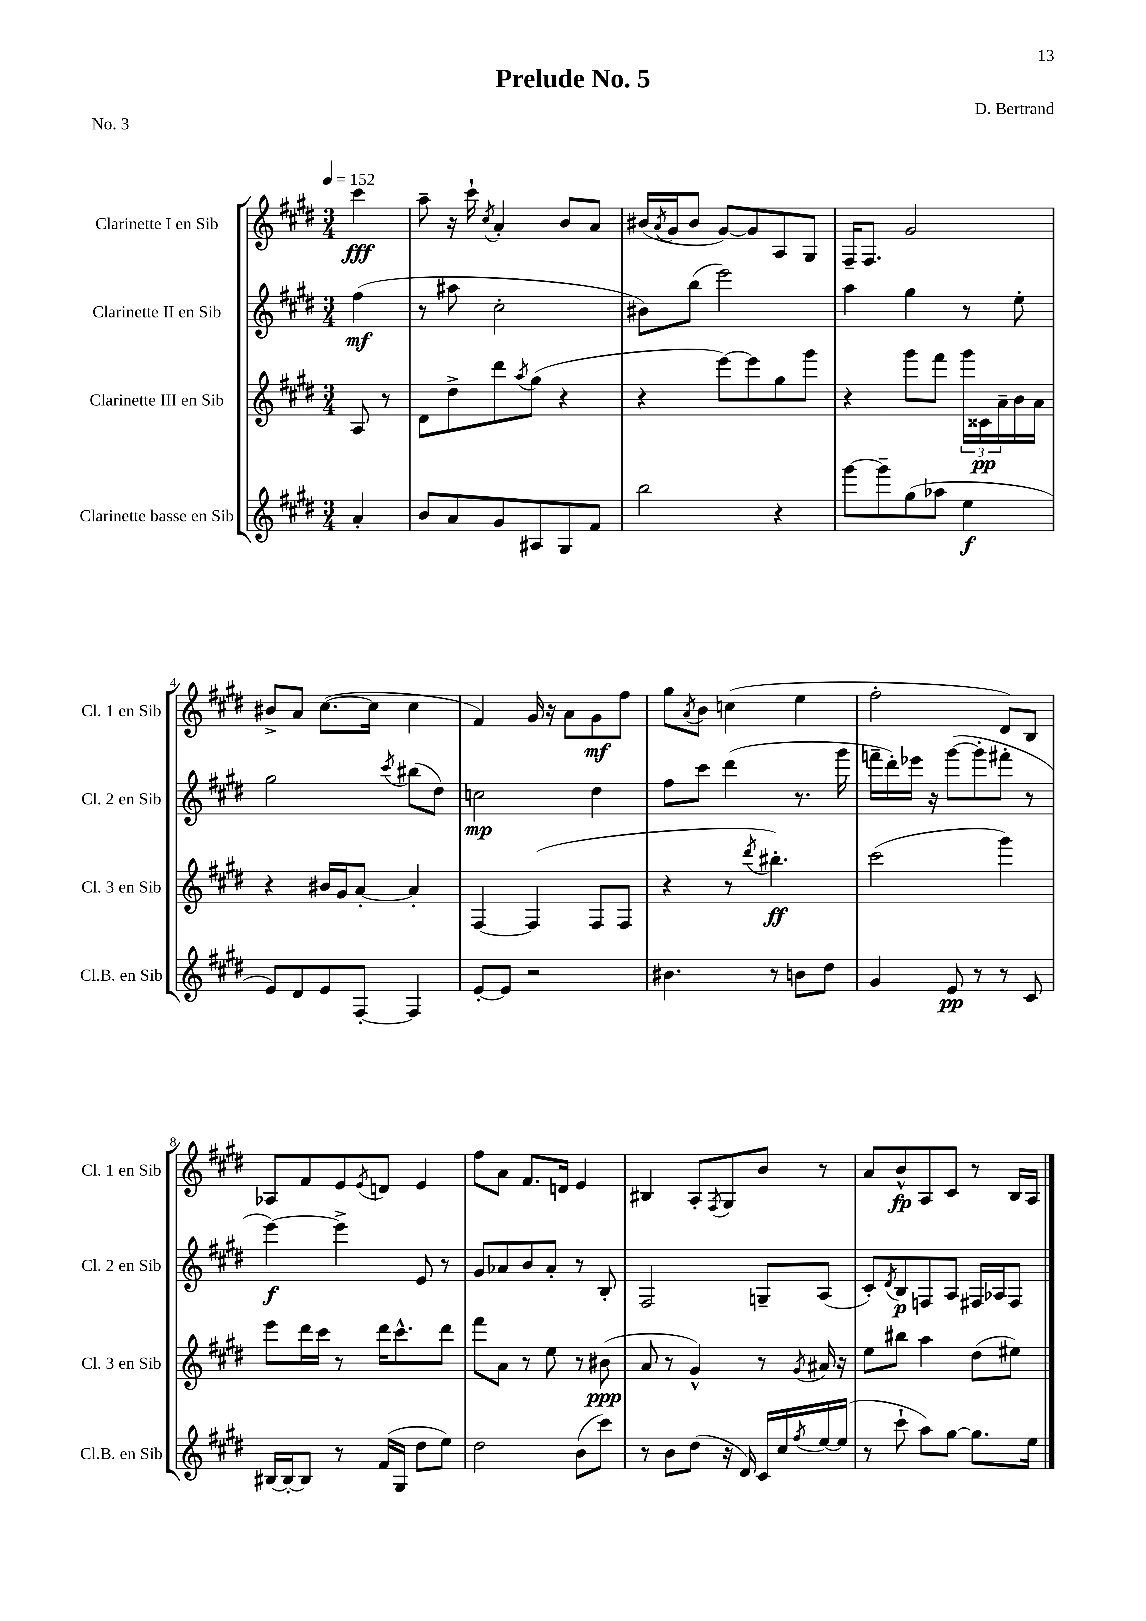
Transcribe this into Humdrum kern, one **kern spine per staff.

**kern	**kern	**kern	**kern
*staff4	*staff3	*staff2	*staff1
*clefG2	*clefG2	*clefG2	*clefG2
*k[f#c#g#d#]	*k[f#c#g#d#]	*k[f#c#g#d#]	*k[f#c#g#d#]
*M3/4	*M3/4	*M3/4	*M3/4
*MM152	*MM152	*MM152	*MM152
4a'	8A	(4ff#	4ccc#
.	8r	.	.
=	=	=	=
8b	8d#	8r	8aa~
8a	8dd#^	8aa#	16r
.	.	.	16ccc#`
.	.	.	8qcc#
8g#	8ddd#	2cc#'	4a'
.	8qaa	.	.
8A#	(8gg#	.	.
8G#	4r	.	8b
8f#	.	.	8a
=	=	=	=
2bb	4r	8b#)	(16b#
.	.	.	8qa
.	.	.	16g#
.	.	(8bb	8b#
.	[8eee)	2eee)	[8g#)
.	8eee]	.	8g#]
4r	8gg#	.	8A
.	8ggg#	.	8G#
=	=	=	=
[8ggg#	4r	4aa	16F#~
.	.	.	8.F#
8ggg#~]	.	.	.
(8gg#	8ggg#	4gg#	2g#
8aa-	8fff#	.	.
4ee	24ggg#	8r	.
.	24c##	.	.
.	24a~	.	.
.	16b	8ee'	.
.	16a	.	.
=	=	=	=
8e)	4r	2gg#	8b#^
8d#	.	.	8a
8e	16b#	.	([8.cc#
.	16g#	.	.
[8F#'	[8a'	.	.
.	.	.	16cc#]
.	.	8qccc#	.
4F#]	4a']	(8bb#	4cc#
.	.	8dd#)	.
=	=	=	=
[8e'	[4F#	2cc	4f#)
8e]	.	.	.
2r	(4F#]	.	16g#
.	.	.	16r
.	.	.	8a
.	8F#	4dd#	8g#
.	8F#	.	8ff#
=	=	=	=
4.b#	4r	8ff#	8gg#
.	.	.	8qa
.	.	8ccc#	8b
.	8r	(4ddd#	(4cc
.	8qddd#	.	.
8r	4.bb#')	.	.
8b	.	8.r	4ee
8dd#	.	.	.
.	.	16ggg#	.
=	=	=	=
4g#	(2ccc#	16fff~	2ff#'
.	.	16ddd#')	.
.	.	16eee-	.
.	.	16r	.
8e	.	([8ggg#	.
8r	.	8ggg#']	.
8r	4ggg#)	8fff#'	8d#)
8c#	.	8r	8B
=	=	=	=
[16B#	8eee	[4eee)	8A-
16B#'_	.	.	.
8B#]	16ddd#	.	8f#
.	16ccc#	.	.
8r	8r	4eee^]	8e
.	.	.	8qe
(16f#	16ddd#	.	8d
16G#	8.ccc#^^	.	.
8dd#	.	8e	4e
8ee)	8ddd#	8r	.
=	=	=	=
2dd#	8fff#	8g#	8ff#
.	8a	8a-	8a
.	8r	8b	8.f#
.	8ee	8a-'	.
.	.	.	16d
(8b	8r	8r	4e
8ccc#)	(8b#	8B'	.
=	=	=	=
8r	8a	2F#	4B#
8b	8r	.	.
(8dd#	4g#^^)	.	8A'
.	.	.	8qF#
16r	.	.	8G#
16d#)	.	.	.
16c#	8r	8G~	8b
16cc#	.	.	.
8qff#	8qg#	.	.
[16ee	16a#	(8A	8r
(16ee]	16r	.	.
=	=	=	=
8r	8ee	8c#')	8a
.	.	8qd#	.
8ccc#`	8bb#	8B	8b^^
8aa)	4aa	8F	8A
[8gg#	.	8A	8c#
8.gg#]	(8dd#	16F#	8r
.	.	16A-	.
.	8ee#)	8F#	16B
16ee	.	.	16A
==	==	==	==
*-	*-	*-	*-
